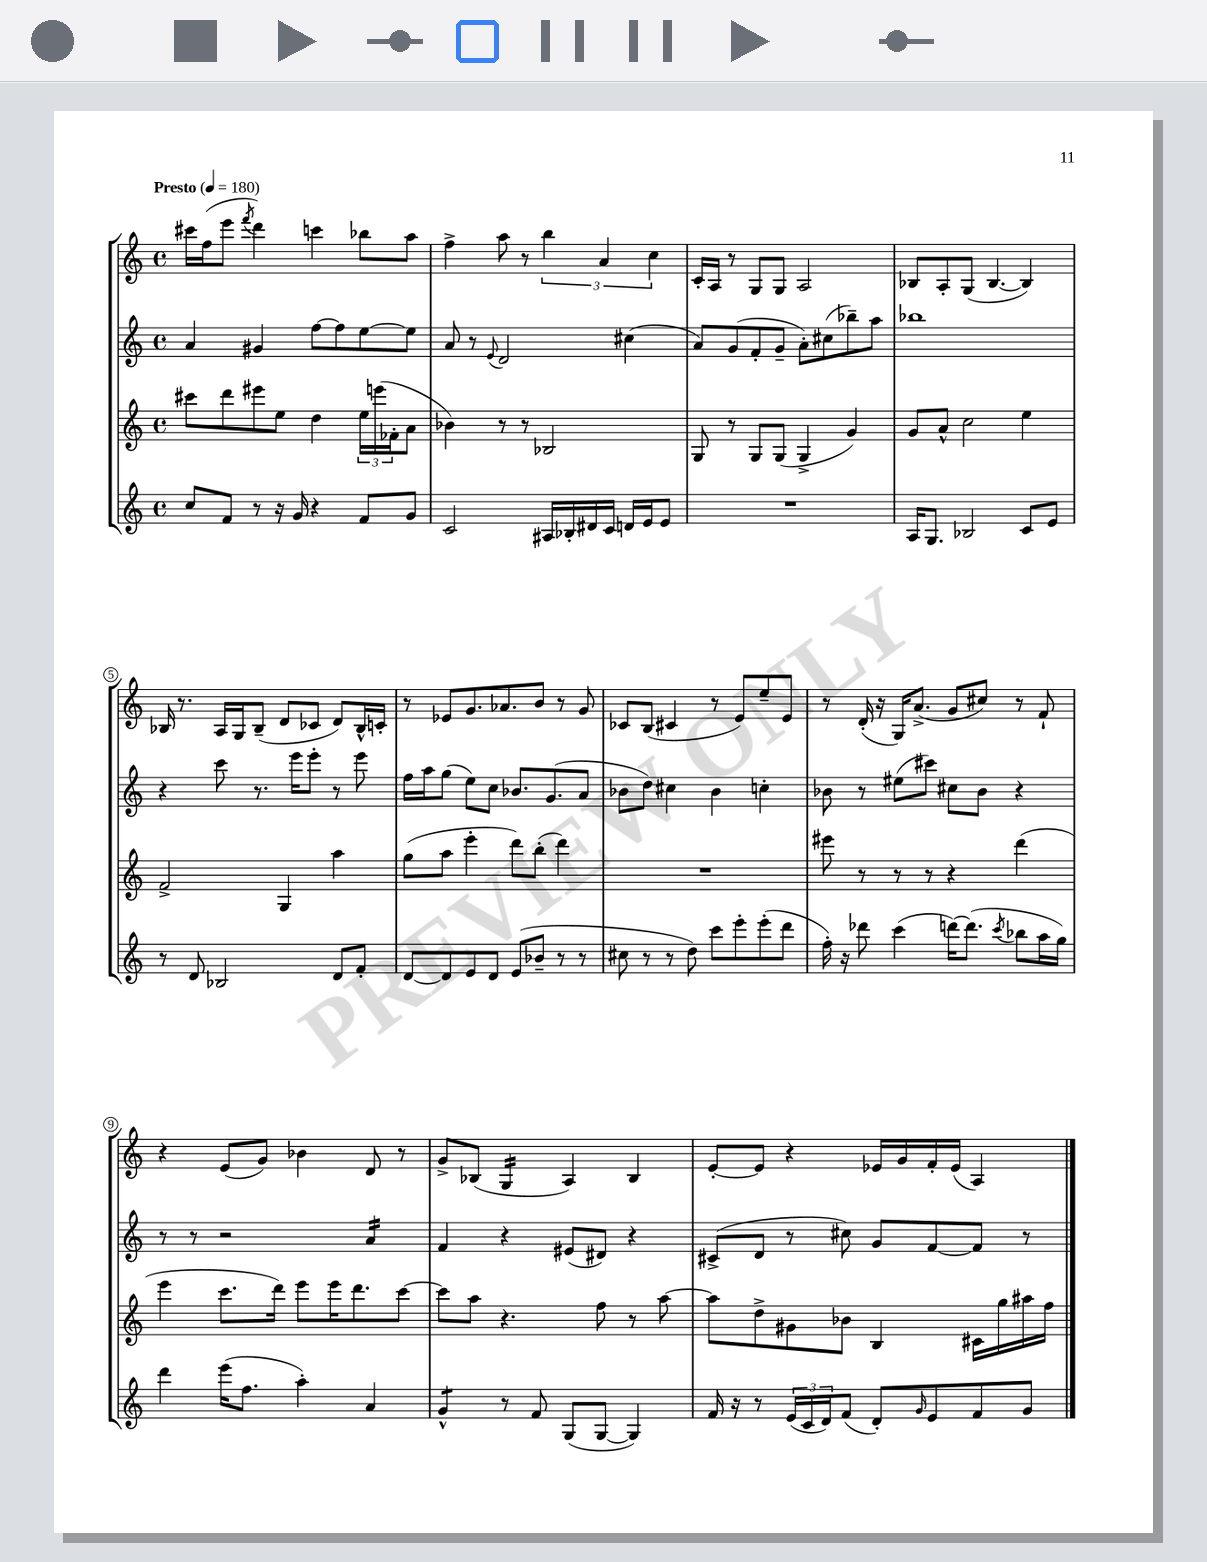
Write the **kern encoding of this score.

**kern	**kern	**kern	**kern
*staff4	*staff3	*staff2	*staff1
*clefG2	*clefG2	*clefG2	*clefG2
*k[]	*k[]	*k[]	*k[]
*M4/4	*M4/4	*M4/4	*M4/4
*met(c)	*met(c)	*met(c)	*met(c)
*MM180	*MM180	*MM180	*MM180
8cc	8ccc#	4a	16ccc#
.	.	.	(16ff
8f	8ddd	.	8eee
.	.	.	8qfff
8r	8eee#	4g#	4ddd)
16r	8ee	.	.
16g	.	.	.
4r	4dd	[8ff	4ccc
.	.	8ff]	.
8f	24ee	[8ee	8bb-
.	(24eee	.	.
.	24f-'	.	.
8g	8a	8ee]	8aa
=	=	=	=
2c	4b-)	8a	4ff^
.	.	8r	.
.	.	8qqe	.
.	8r	2d	8aa
.	8r	.	8r
16A#	2B-	.	6bb
16B-'	.	.	.
16d#	.	.	.
.	.	.	6a
16c	.	.	.
16d	.	(4cc#	.
16e	.	.	.
.	.	.	6cc
8e	.	.	.
=	=	=	=
1r	8G	8a)	16c'
.	.	.	16A
.	8r	(8g	8r
.	8G	8f'	8G
.	(8G	8g~	8G
.	4G^	8a')	2A
.	.	(8cc#	.
.	4g)	8bb-~)	.
.	.	8aa	.
=	=	=	=
16A	8g	1bb-	8B-
8.G	.	.	.
.	8a^^	.	8A'
2B-	2cc	.	(8G
.	.	.	[4.B-
8c	4ee	.	4B-])
8e	.	.	.
=	=	=	=
8r	2f^	4r	16B-
.	.	.	8.r
8d	.	.	.
2B-	.	8ccc	16A
.	.	.	16G
.	.	8.r	(8B-~
.	4G	.	8d
.	.	16eee	.
.	.	8eee'	8c-
8d	4aa	8r	8d)
8f'	.	8eee	16B-^^
.	.	.	16c'
=	=	=	=
[8d	(8gg	16ff	8r
.	.	16aa	.
8d]	8aa	(8gg	8e-
8e	4eee'	8ee)	8.g
8d	.	8cc	.
.	.	.	8.a-
(8e	8ddd)	8.b-	.
8b-~	(8bb'	.	8b
.	.	(8.g	.
8r	4ddd)	.	8r
8r	.	8a	8g
=	=	=	=
8cc#	1r	8b-	8c-
8r	.	8dd)	(8B
8r	.	4cc#	4c#
8dd)	.	.	.
8ccc	.	4b-	8r
8eee'	.	.	8e)
(8eee'	.	4cc'	8ee~
8ddd	.	.	8e
=	=	=	=
16ff')	8eee#	8b-	8r
16r	.	.	.
8ddd-	8r	8r	(16d'
.	.	.	16r
(4ccc	8r	(8ee#	16G)
.	.	.	(8.a^
.	8r	8ccc#)	.
[16ddd)	4r	8cc#	8g
(8.ddd]	.	.	.
.	.	8b-	8cc#)
8qccc	.	.	.
8bb-	(4ddd	4r	8r
16aa	.	.	8f`
16gg)	.	.	.
=	=	=	=
4ddd	4eee	8r	4r
.	.	8r	.
(16eee	8.ccc	2r	(8e
8.ff	.	.	.
.	.	.	8g)
.	16ddd)	.	.
4aa')	8eee	.	4b-
.	16eee	.	.
.	8.ddd	.	.
4a	.	4a	8d
.	[8ccc	.	8r
=	=	=	=
4g^^	8ccc]	4f	8g^
.	8aa	.	(8B-
8r	4.r	4r	4G
8f	.	.	.
(8G	.	(8e#	4A)
[8G	8ff	8d#)	.
4G])	8r	4r	4B-
.	[8aa	.	.
=	=	=	=
16f	8aa]	(8c#^	[8e'
16r	.	.	.
8r	8dd^	8d	8e]
(24e	8g#	8r	4r
24c	.	.	.
24d)	.	.	.
(8f	8b-	8cc#)	.
8d')	4B	8g	16e-
.	.	.	16g
16qqg	.	.	.
8e	.	[8f	16f'
.	.	.	(16e-
8f	16c#	8f]	4A)
.	16gg	.	.
8g	16aa#	8r	.
.	16ff	.	.
==	==	==	==
*-	*-	*-	*-
